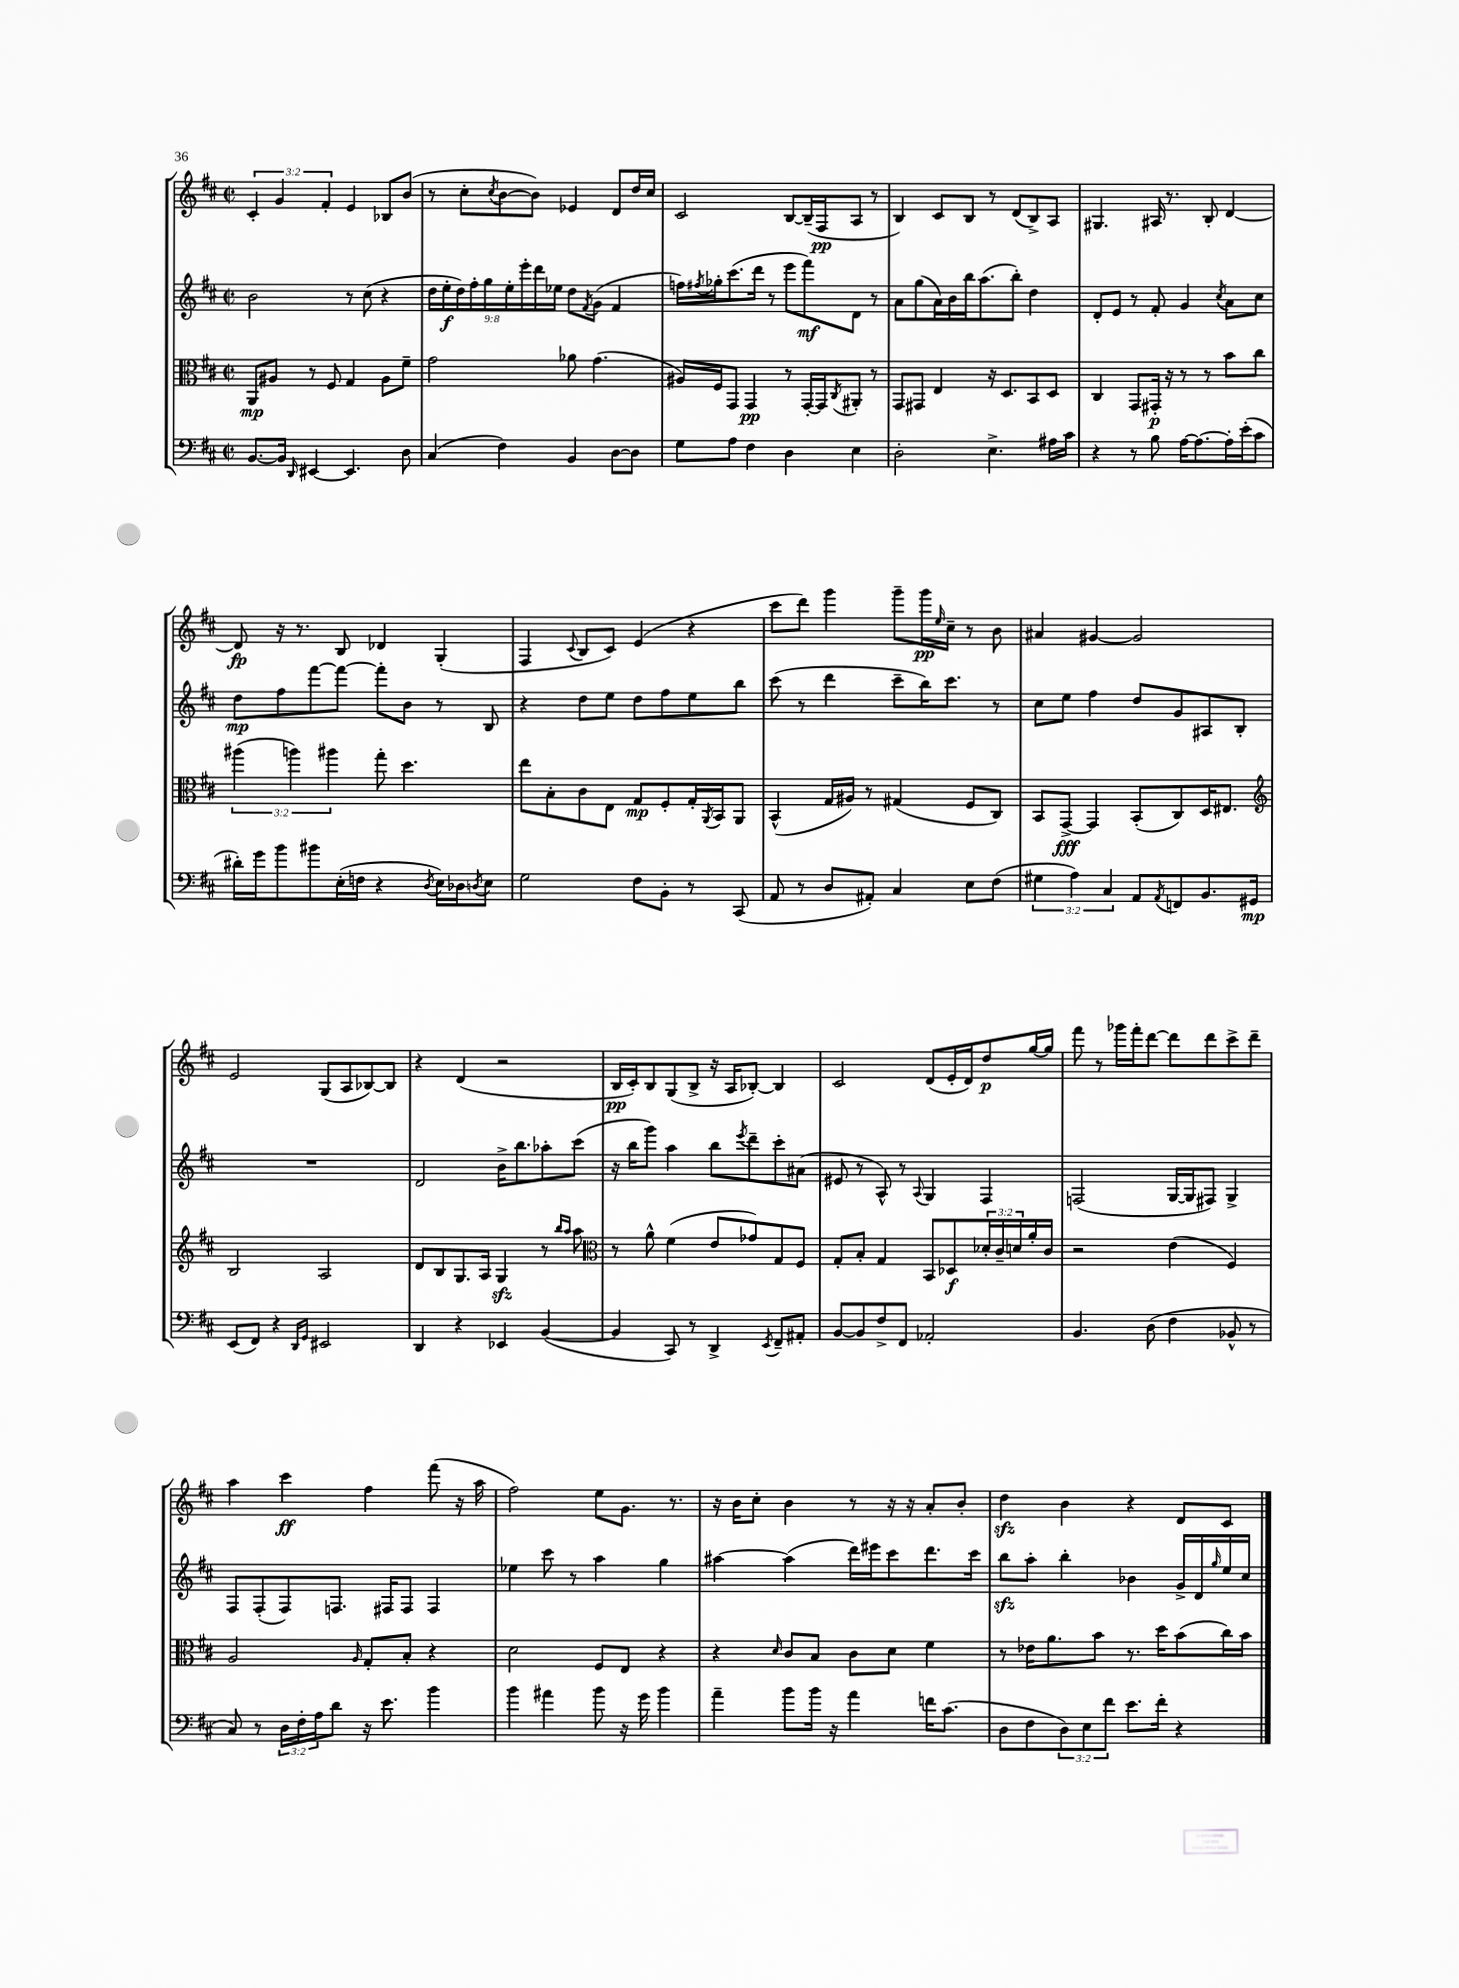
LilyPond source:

<<
\new StaffGroup <<
\new Staff = "s0" {
    \clef treble \key d \major \defaultTimeSignature \time 2/2 \override Staff.TupletNumber.text = #tuplet-number::calc-fraction-text
    \tuplet 3/2 { cis'4-. g'4 fis'4-. } e'4 bes8 b'8( |
    r8 cis''8-. \acciaccatura { cis''8 } b'8~ b'8) ees'4 d'8 d''16 cis''16 |
    cis'2 b8~ b16--( fis16\pp a8 r8 |
    b4) cis'8 b8 r8 d'8( b8->) a8 |
    gis4. ais16 r8. b8-. d'4~ |
    d'8\fp r16 r8. b8 des'4 g4-.( |
    fis4 \appoggiatura { cis'8 } b8 cis'8) e'4( r4 |
    cis'''8 d'''8) g'''4 g'''8-- g'''16\pp \grace { e''16 } cis''16-- r8 b'8 |
    ais'4 gis'4~ gis'2 |
    e'2 g8( a8 bes8~) bes8 |
    r4 d'4( r2 |
    b16\pp cis'16-.) b8 g8( b8-> r16 a16 bes8~-.) bes4 |
    cis'2 d'8( e'16-. d'16) d''8\p g''16~ g''16 |
    fis'''8 r8 ges'''16 fis'''16-. d'''8~ d'''8 d'''8 cis'''8-> d'''8-- |
    a''4 cis'''4\ff fis''4 fis'''8( r16 a''16 |
    fis''2) e''8 g'8. r8. |
    r16 b'16 cis''8-. b'4 r8 r16 r16 a'8-. b'8-. |
    d''4\sfz b'4 r4 d'8 cis'8 \bar "|." |
}
\new Staff = "s1" {
    \clef treble \key d \major \defaultTimeSignature \time 2/2 \override Staff.TupletNumber.text = #tuplet-number::calc-fraction-text
    b'2 r8 cis''8( r4 |
    \tuplet 9/8 { d''16 e''16-.\f d''16) fis''16-. g''16 e''16-. e'''16-. d'''16 ees''16 } d''8 \acciaccatura { fis'8 } g'8( fis'4 |
    f''16) \acciaccatura { fis''8 } ges''16-. cis'''8.( d'''16 r8 e'''8 fis'''8\mf) d'8 r8 |
    a'8 g''8( a'16) b'16 b''16 a''8.( b''8-.) d''4 |
    d'8-. e'8 r8 fis'8-. g'4 \acciaccatura { cis''8 } a'8 cis''8 |
    d''8\mp fis''8 fis'''8~ fis'''8~ fis'''8-. b'8 r8 b8 |
    r4 d''8 e''8 d''8 fis''8 e''8 b''8 |
    cis'''8( r8 d'''4 cis'''8-- b''16) cis'''8. r8 |
    cis''8 e''8 fis''4 d''8 g'8 ais8 b8-. |
    R1 |
    d'2 b'16-> b''8. aes''8-. cis'''8( |
    r16 b''16 g'''8) a''4 b''8 \acciaccatura { e'''8 } d'''8-- cis'''8-. ais'8( |
    eis'8 r8 a8-^) r8 \appoggiatura { a8 } g4 fis4 |
    f2( g16~ g16 fis8) g4-> |
    fis8 fis8-.( fis8) f8. fis16 fis8 fis4 |
    ees''4 cis'''8 r8 a''4 g''4 |
    ais''4~ ais''4( d'''16) eis'''16 cis'''8 d'''8. cis'''16 |
    b''8\sfz a''8-. b''4-. bes'4 g'16-> d'16 \grace { g''16 } e''16 cis''16 \bar "|." |
}
\new Staff = "s2" {
    \clef alto \key d \major \defaultTimeSignature \time 2/2 \override Staff.TupletNumber.text = #tuplet-number::calc-fraction-text
    a,8\mp ais8 r8 fis8 g4 ais8 fis'8-- |
    g'2 aes'8 g'4.( |
    ais16) fis16 g,8 g,4\pp r8 g,16~-. g,16 \acciaccatura { cis8 } ais,8-. r8 |
    g,8 gis,8 e4 r16 d8. b,8 d8 |
    cis4 g,8 gis,16-.\p r16 r8 r8 b'8 cis''8 |
    \tuplet 3/2 { ais''4( a''4) ais''4 } g''8-. d''4. |
    e''8 b8-. cis'8 e8 g8\mp fis8-. g16-. \acciaccatura { a,8 } b,16 a,8 |
    b,4-^( g16 ais16) r8 gis4( fis8 cis8) |
    b,8 g,8~->\fff g,4 b,8-.( cis8) d16 eis8. |
    \clef treble b2 a2 |
    d'8 b8 g8. a16 g4\sfz r8 \grace { b''16 a''16 } a''8 |
    \clef alto r8 a'8-^ fis'4( e'8 ges'8) g8 fis8 |
    g8-. b8-. g4 b,8 des8\f \tuplet 3/2 { des'16-. cis'16-- d'16 } a'16-. cis'16 |
    r2 e'4( fis4) |
    a2 \grace { a16 } g8-. b8-. r4 |
    d'2 fis8 e8 r4 |
    r4 \grace { d'16 } cis'8 b8 cis'8 d'8 fis'4 |
    r8 ees'16 a'8. b'8 r8. d''16 b'8( cis''16) b'16 \bar "|." |
}
\new Staff = "s3" {
    \clef bass \key d \major \defaultTimeSignature \time 2/2 \override Staff.TupletNumber.text = #tuplet-number::calc-fraction-text
    b,8.~ b,16 \grace { d,16 } eis,4~ eis,4. d8 |
    cis4( fis4) b,4 d8~ d8 |
    g8 a8 fis4 d4 e4 |
    d2-. e4.-> ais16 cis'16 |
    r4 r8 b8 a16~ a8.~ a16-. e'16-.( cis'8 |
    dis'16-.) g'16 b'8 bis'8 e16-.( f16 r4 \acciaccatura { d8 } e16) des16 \acciaccatura { d8 } e8 |
    g2 fis8 b,8-. r8 cis,8( |
    a,8 r8 d8 ais,8-.) cis4 e8 fis8( |
    \tuplet 3/2 { gis4 a4) cis4 } a,8 \acciaccatura { a,8 } f,8 b,8. gis,16\mp |
    e,8( fis,8) r4 \grace { d,16 g,16 } eis,2 |
    d,4 r4 ees,4 b,4~( |
    b,4 cis,8) r8 d,4-> \acciaccatura { e,8 } fis,8-- ais,8-. |
    b,8~ b,8 fis8-> fis,8 aes,2-. |
    b,4. d8( fis4 bes,8-^ r8 |
    cis8) r8 \tuplet 3/2 { d16 fis16-. a16 } d'8 r16 e'8. b'4 |
    b'4 ais'4 b'8 r16 g'16 b'4 |
    a'4-- b'8 b'16 r16 a'4 f'16 cis'8.( |
    d8 fis8 \tuplet 3/2 { d8) e8 fis'8 } e'8. fis'16-. r4 \bar "|." |
}
>>
>>
\layout { \context { \Score \remove "Bar_number_engraver" } }
